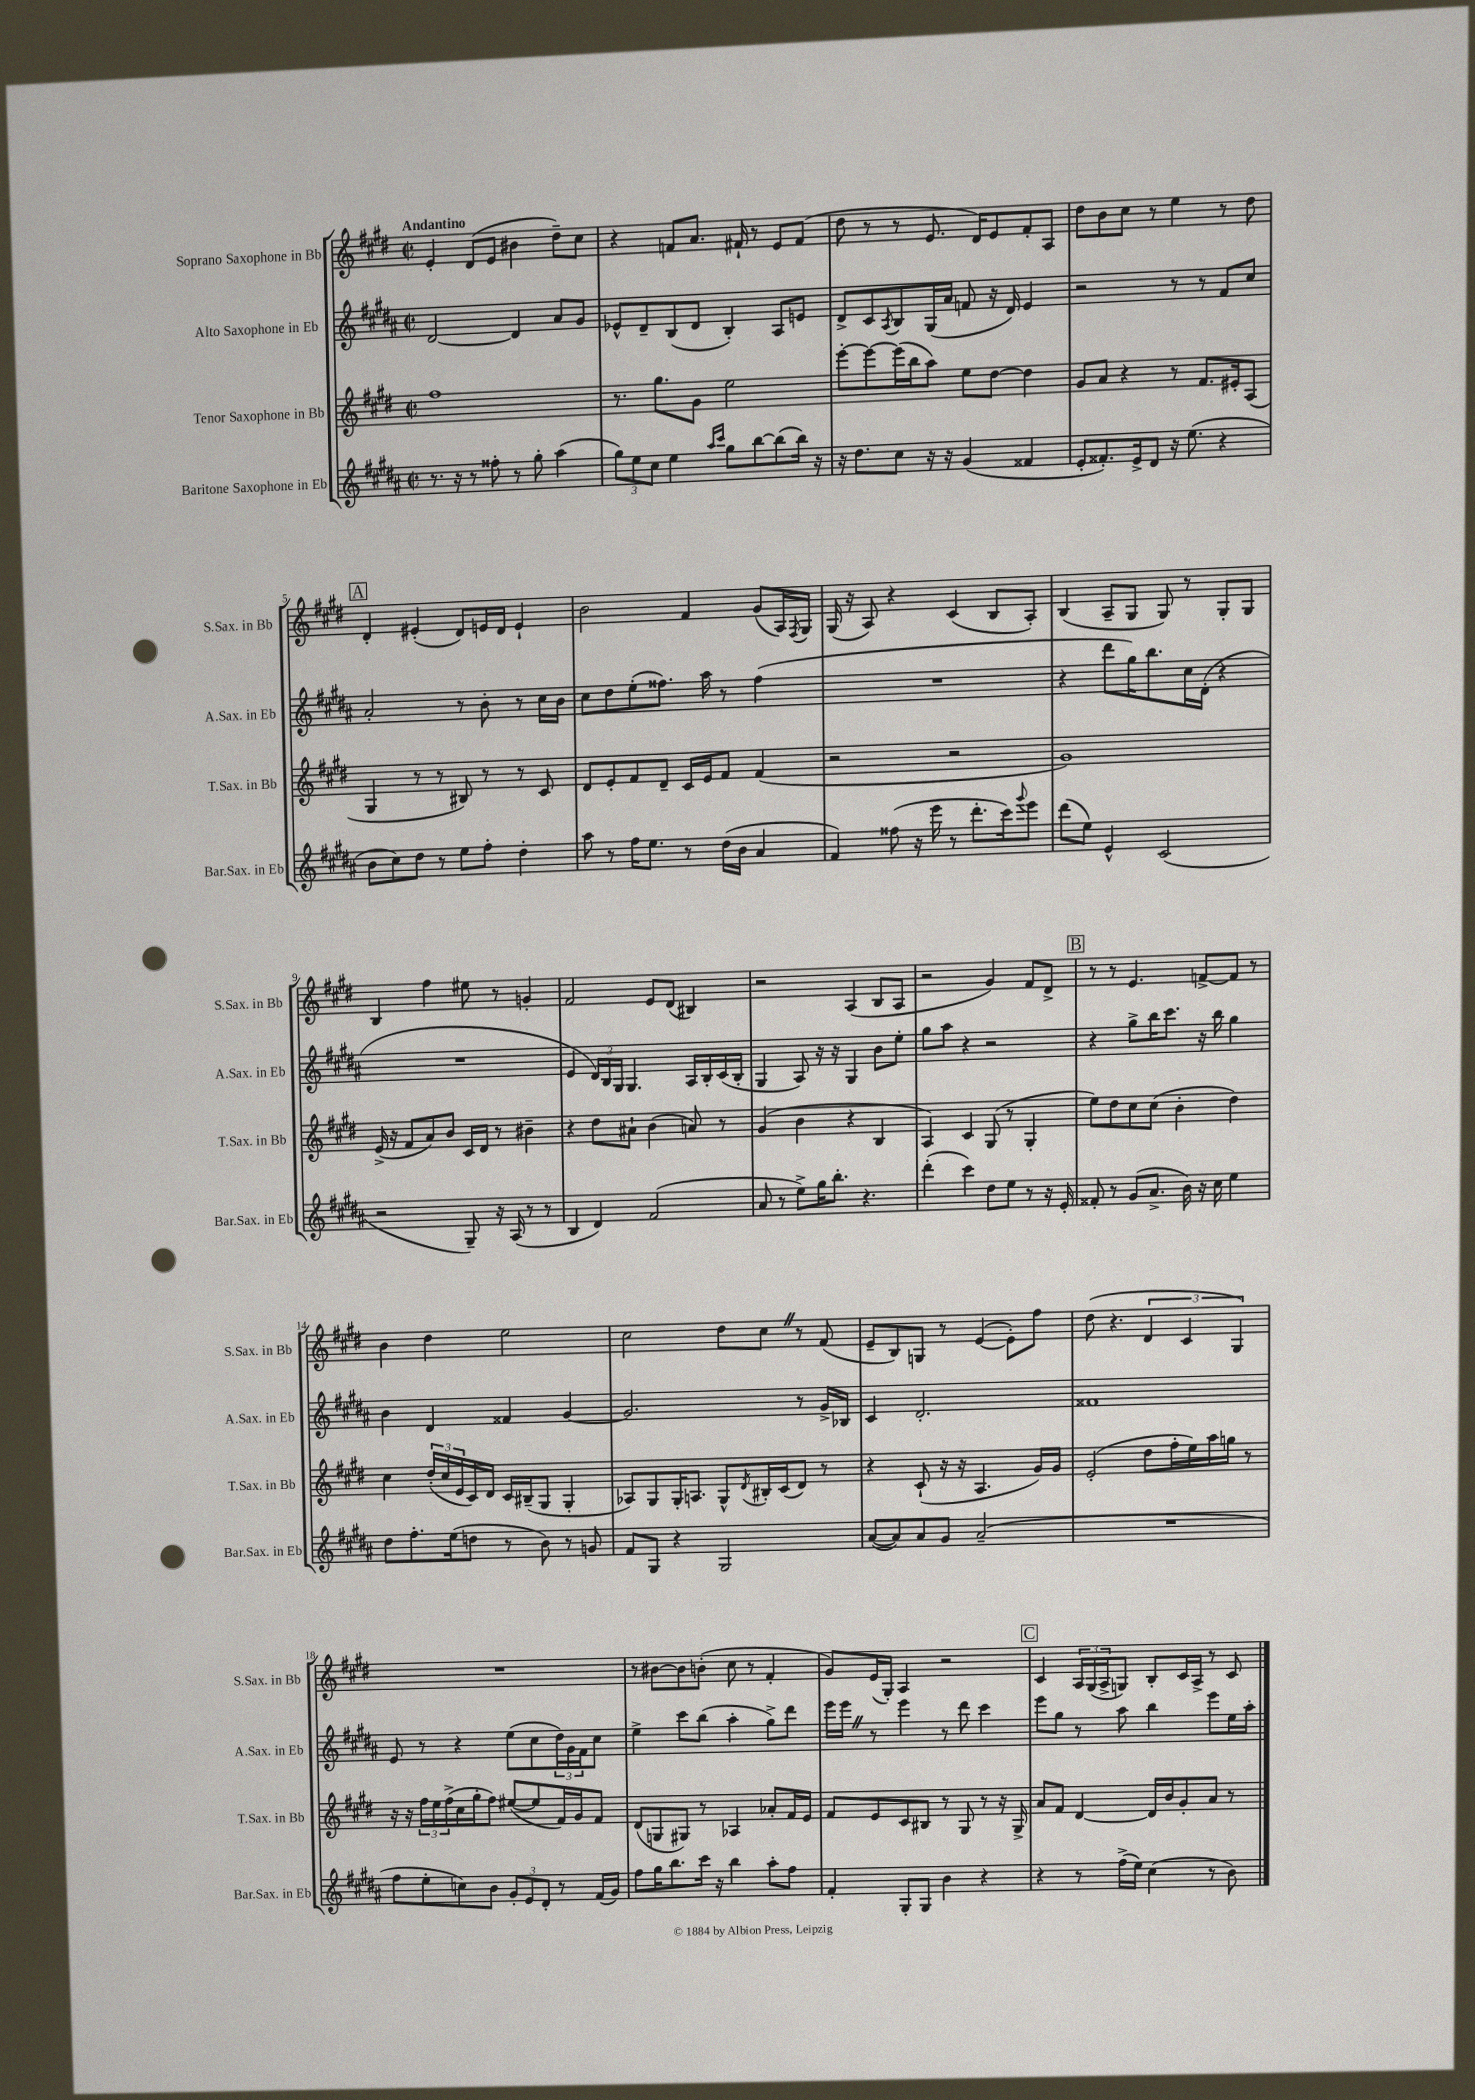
<<
\new StaffGroup <<
\new Staff = "s0" \with { instrumentName = "Soprano Saxophone in Bb" shortInstrumentName = "S.Sax. in Bb" } {
    \clef treble \key e \major \defaultTimeSignature \time 2/2 \tempo "Andantino"
    e'4-. dis'8( e'8 bis'4 dis''8--) cis''8 |
    r4 f'8 a'8. fis'16-! r8 e'8 fis'8( |
    dis''8 r8 r8 e'8. dis'16) e'8 fis'8-. a8 |
    dis''8 b'8 cis''8 r8 e''4 r8 dis''8 |
    \mark \markup { \box "A" } dis'4-. eis'4-.( dis'8) e'16 dis'16 e'4-! |
    b'2 fis'4 gis'8( a16) \acciaccatura { fis8 } gis16 |
    gis16( r16 a8) r4 cis'4( b8 a8-.) |
    b4( a8-- gis8 gis8) r8 gis8-. gis8 |
    b4 fis''4 eis''8 r8 g'4-. |
    fis'2 e'8 dis'8( bis4) |
    r2 a4( b8 a8 |
    r2 gis'4) fis'8 dis'8-> |
    \mark \markup { \box "B" } r8 r8 e'4. f'8~-> f'8 r8 |
    b'4 dis''4 e''2 |
    cis''2 dis''8 cis''8 \once \override BreathingSign.text = \markup { \musicglyph "scripts.caesura.straight" } \breathe r8 fis'8( |
    e'8-- b8) g8 r8 e'4~( e'8-.) fis''8 |
    dis''8( r4. \tuplet 3/2 { dis'4 cis'4 gis4) } |
    R1 |
    r8 bis'8~ bis'8 b'8-.( cis''8 r8 fis'4-. |
    gis'8) e'16( gis16-.) a4 r2 |
    \mark \markup { \box "C" } cis'4 \tuplet 3/2 { a16 gis16( a16-> } g8) b8-. cis'16 a16-> r8 cis'8 \bar "|." |
}
\new Staff = "s1" \with { instrumentName = "Alto Saxophone in Eb" shortInstrumentName = "A.Sax. in Eb" } {
    \clef treble \key b \major \defaultTimeSignature \time 2/2
    dis'2~ dis'4 ais'8 gis'8 |
    ees'8-^ dis'8-- b8( dis'8 b4-.) ais8 e'8 |
    dis'8-> cis'8 \acciaccatura { ais8 } b8 gis16( ais'16 f'8 r16 dis'16) e'4 |
    r2 r8 r8 fis'8 cis''8 |
    \mark \markup { \box "A" } ais'2-. r8 b'8-. r8 cis''16 b'16 |
    cis''8 dis''8 e''8-.( fisis''8.) ais''16 r8 fisis''4( |
    R1 |
    r4 dis'''8 gis''16) b''8. cis''16 dis'16-.( r4 |
    R1 |
    e'4 \tuplet 3/2 { dis'16) b16 gis16 } gis4. ais16 b16-. cis'16( b16-. |
    gis4 ais8) r16 r16 gis4 b'8 e''8-. |
    gis''8 ais''8 r4 r2 |
    \mark \markup { \box "B" } r4 gis''8-> b''16 cis'''8. r16 b''16 gis''4 |
    b'4 dis'4 fisis'4 gis'4~ |
    gis'2. r8 gis'16-> bes16 |
    cis'4 dis'2.-. |
    fisis'1 |
    e'8 r8 r4 e''8( cis''8 \tuplet 3/2 { dis''16) gis'16 fis'16 } cis''8 |
    e''4-> cis'''8 b''8( ais''4-. gis''8->) dis'''8 |
    e'''16 e'''16 \once \override BreathingSign.text = \markup { \musicglyph "scripts.caesura.straight" } \breathe r8 e'''4 r8 dis'''8 cis'''4 |
    \mark \markup { \box "C" } e'''8 gis''8 r8 ais''8 b''4 e'''8 e''16 ais''16-. \bar "|." |
}
\new Staff = "s2" \with { instrumentName = "Tenor Saxophone in Bb" shortInstrumentName = "T.Sax. in Bb" } {
    \clef treble \key e \major \defaultTimeSignature \time 2/2
    fis''1 |
    r8. gis''8. gis'8 e''2 |
    e'''8~-. e'''8~ e'''16( b''16 a''8) e''8 dis''8~ dis''4 |
    gis'8 a'8 r4 r8 fis'8. eis'16-. a8( |
    \mark \markup { \box "A" } gis4 r8 r8 bis8) r8 r8 cis'8 |
    dis'8 e'8-. fis'8 dis'8-- cis'16 e'16 fis'8 fis'4( |
    r2 r2 |
    gis'1) |
    e'16->( r16 fis'8 a'8) b'8 cis'16 dis'16 r8 bis'4-- |
    r4 dis''8 ais'8-! b'4( a'8) r8 |
    gis'4( b'4 r4 b4 |
    a4) cis'4 gis8( r8 gis4-. |
    \mark \markup { \box "B" } e''8) dis''8 cis''8 cis''8( b'4-. dis''4) |
    cis''4 \tuplet 3/2 { dis''16-.( cis''16 e'16 } cis'16) dis'16 cis'16 bis16--( gis8 gis4-. |
    aes8) gis8 gis16-. a8. gis8-^ \acciaccatura { dis'8 } bis16-. cis'16( dis'8) r8 |
    r4 cis'8-!( r16 r16 a4. gis'16) gis'16 |
    e'2-.( dis''8 fis''16-. e''16) a''16 g''16 r8 |
    r16 r16 \tuplet 3/2 { fis''16 e''16 fis''16->( } cis''16 gis''16-. fis''8) eis''8~( eis''8 fis'16) gis'16 fis'8 |
    dis'8( g8 gis8) r8 aes4 aes'8-. fis'16 e'16 |
    fis'8 e'8 cis'8 bis8 r8 gis8 r8 r16 gis16-> |
    \mark \markup { \box "C" } a'8 fis'8 dis'4~ dis'16 b'16 gis'8-. a'8 r8 \bar "|." |
}
\new Staff = "s3" \with { instrumentName = "Baritone Saxophone in Eb" shortInstrumentName = "Bar.Sax. in Eb" } {
    \clef treble \key b \major \defaultTimeSignature \time 2/2
    r8. r16 r8 fisis''8-. r8 gis''8-. ais''4( |
    \tuplet 3/2 { gis''8) e''8 cis''8 } e''4 \grace { ais''16 cis'''16 } gis''8 b''8~ b''8( b''16) r16 |
    r16 dis''8. cis''8 r16 r16 gis'4( fisis'4 |
    e'8-. fisis'8.-.) e'16-> dis'8 r16 e''8.( r4 |
    \mark \markup { \box "A" } b'8 cis''8) dis''8 r8 e''8 fis''8-. dis''4-. |
    ais''8 r8 fis''16 e''8. r8 dis''16( b'16 ais'4 |
    fis'4) fisis''8( r16 e'''16 r8 dis'''8.-. cis'''16) \appoggiatura { gis'''8 } e'''8 |
    dis'''8( e''8) e'4-^ cis'2( |
    r2 gis8--) r16 ais16( r8 r8 |
    b4 dis'4) fis'2( |
    ais'8 r8 e''8->) gis''16 b''8.-. r4. |
    dis'''4-.( cis'''4) dis''8 e''8 r8 r16 e'16-. |
    \mark \markup { \box "B" } fisis'8-. r8 gis'8( ais'8.-> b'16) r16 cis''16 e''4 |
    dis''8 fis''8.-. e''16( d''8 r8 b'8) r8 g'8 |
    fis'8 gis8 r4 gis2 |
    ais'8~( ais'8) ais'8 gis'8 ais'2--( |
    R1 |
    fis''8 e''8-. c''8) b'8 \tuplet 3/2 { gis'8-. e'8 dis'8-. } r8 fis'16( gis'16) |
    fis''8 gis''16 b''8. cis'''16 r16 b''4 ais''8-. fis''8 |
    fis'4-. gis8-. gis8 b'4 r4 |
    \mark \markup { \box "C" } r4 r8 fis''16->( e''16) cis''4( r8 b'8) \bar "|." |
}
>>
>>
